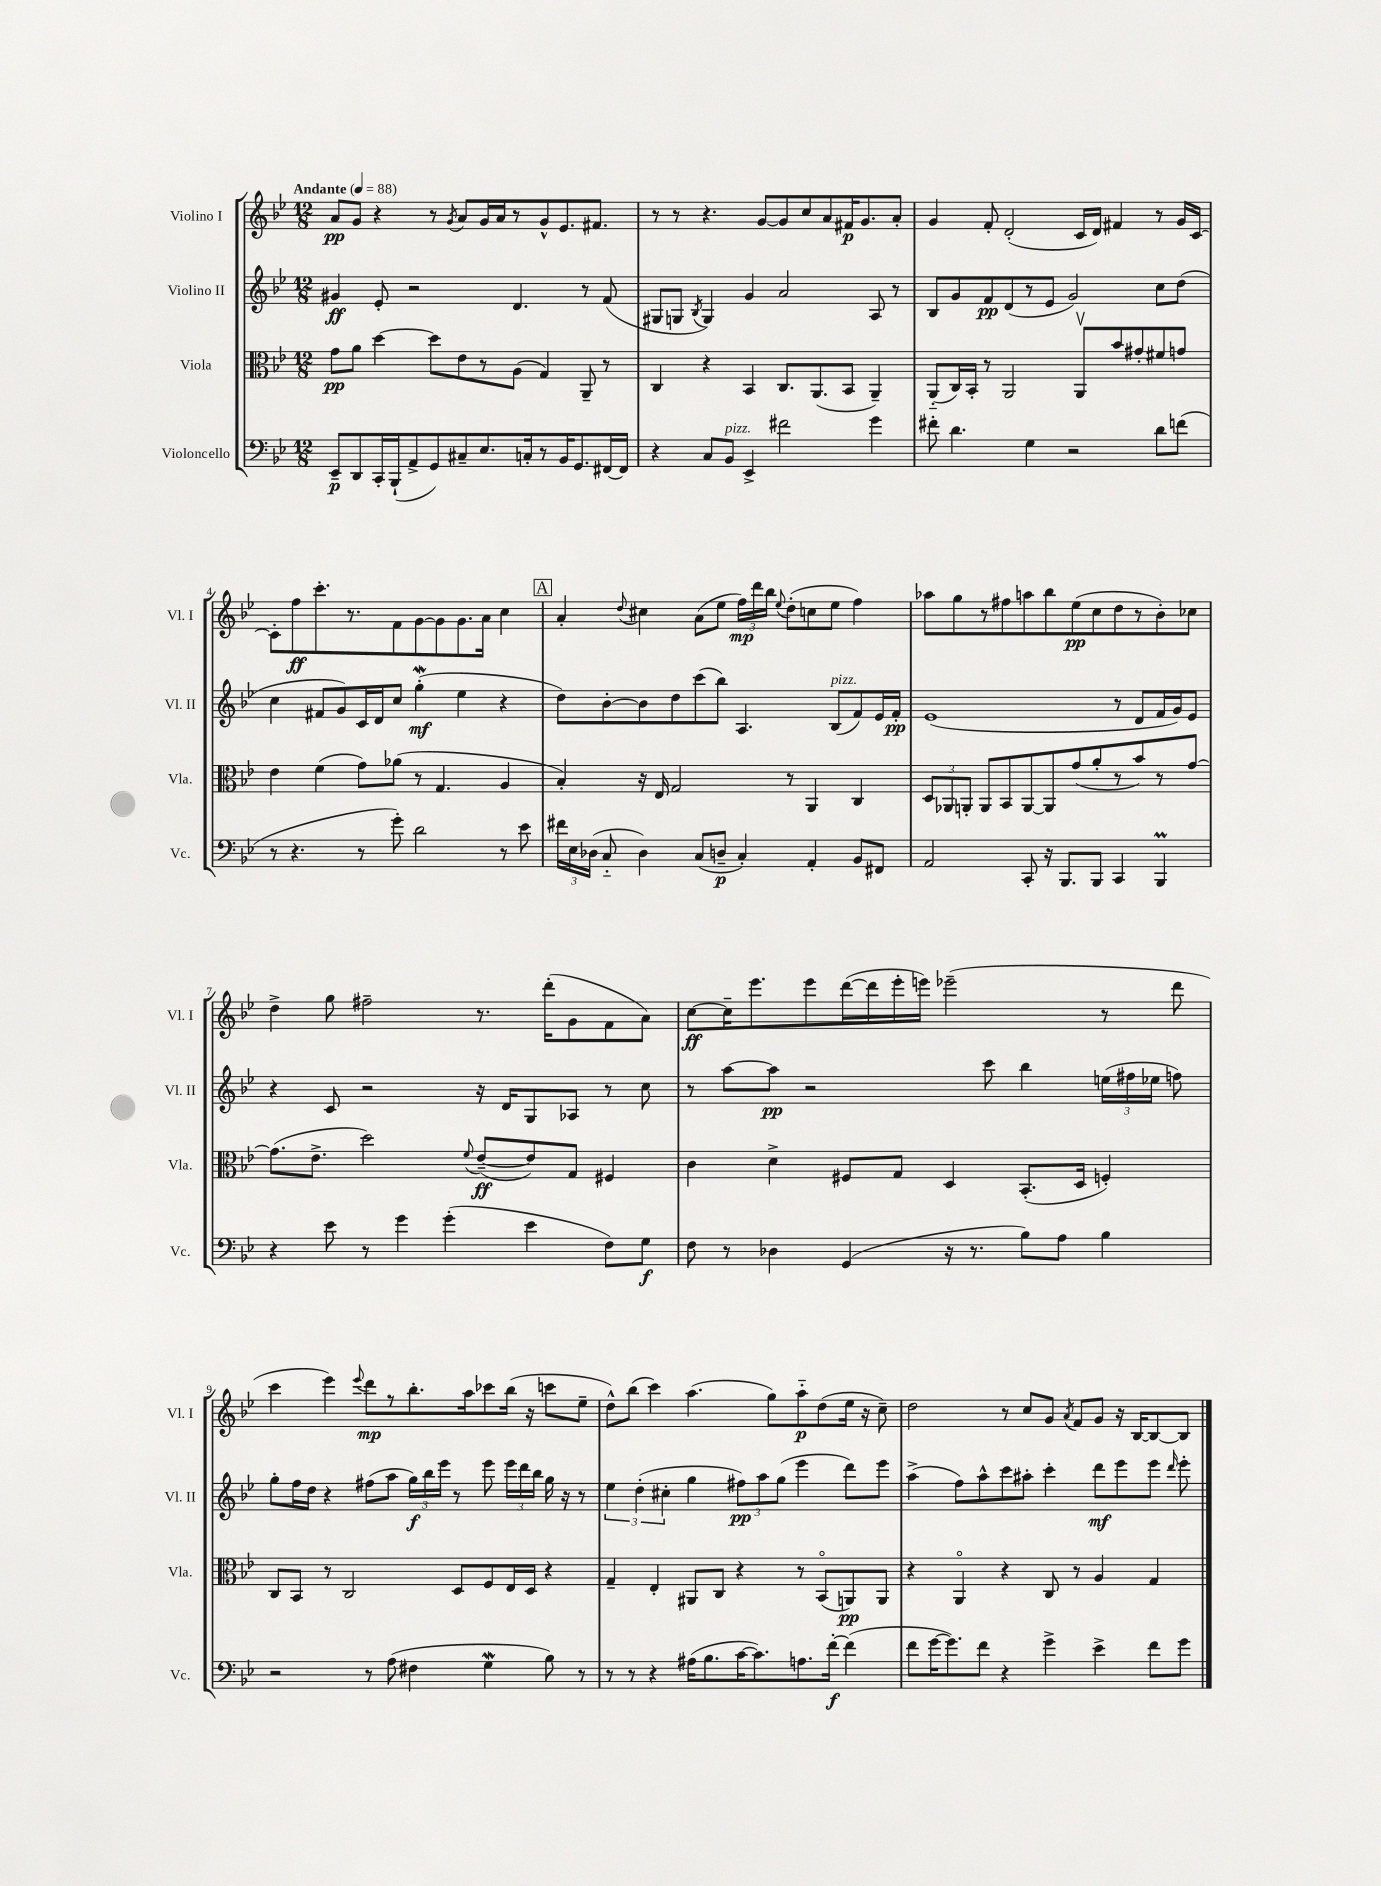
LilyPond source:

<<
\new StaffGroup <<
\new Staff = "s0" \with { instrumentName = "Violino I" shortInstrumentName = "Vl. I" } {
    \clef treble \key bes \major \numericTimeSignature \time 12/8 \tempo "Andante" 4 = 88
    \autoBeamOff a'8[\pp g'8] r4 r8 \acciaccatura { g'8 } a'8[ g'16 a'16 r8 g'8-^ ees'8. fis'8.] |
    r8 r8 r4. g'8[~ g'8 c''8 a'8 fis'16\p g'8. a'8]-. |
    g'4 f'8-. d'2-.( c'16[ d'16]) fis'4 r8 g'16[ c'16]~ |
    c'8[-. f''8\ff c'''8.-. r8. f'8 g'8~ g'8 g'8. a'16] c''4 |
    \mark \markup { \box "A" } a'4-. \appoggiatura { d''8 } cis''4 a'8[( ees''8] \tuplet 3/2 { f''16[\mp) d'''16 bes''16] } \appoggiatura { ees''8 } d''8[-.( c''8 ees''8] f''4) |
    aes''8[ g''8 r8 fis''8 a''8 bes''8 ees''8\pp( c''8 d''8 r8 bes'8-.) ces''8] |
    d''4-> g''8 fis''2-- r8. d'''16[-.( g'8 f'8 a'8]) |
    c''8[~\ff c''16-- ees'''8. ees'''8 d'''16~( d'''16 ees'''16-. e'''16]) ees'''2--( r8 d'''8 |
    c'''4 ees'''4) \appoggiatura { ees'''8 } d'''8[\mp r8 bes''8.-. a''16 ces'''8 bes''16]( r16 c'''8[ ees''8]-- |
    d''8[-^) bes''8]( c'''4) a''4.( g''8[) a''8-_\p d''8( ees''16] r16 c''8--) |
    d''2 r8 c''8[ g'8] \acciaccatura { a'8 } f'8[ g'8] r16 bes16[~ bes8~ bes8] \bar "|." |
}
\new Staff = "s1" \with { instrumentName = "Violino II" shortInstrumentName = "Vl. II" } {
    \clef treble \key bes \major \numericTimeSignature \time 12/8
    \autoBeamOff gis'4\ff ees'8-. r2 d'4. r8 f'8( |
    gis8[ g8] \acciaccatura { bes8 } g4) g'4 a'2 a8 r8 |
    bes8[ g'8 f'8\pp d'8( r8 ees'8] g'2) c''8[ d''8]( |
    c''4 fis'8[ g'8) c'16 d'16 c''8] g''4-.\mordent\mf( ees''4 r4 |
    \mark \markup { \box "A" } d''8[) bes'8~-. bes'8 d''8 c'''8( bes''8]) a4. bes8[^\markup { \italic "pizz." }( f'8) ees'16 f'16]-.\pp |
    ees'1( r8 d'8[ f'16 g'16) ees'8] |
    r4 c'8 r2 r16 d'16[ g8 aes8] r8 c''8 |
    r8 a''8[~ a''8]\pp r2 c'''8 bes''4 \tuplet 3/2 { e''16[( fis''16 ees''16] } f''8) |
    g''8[-. f''16 d''16] r4 fis''8[( a''8] \tuplet 3/2 { g''16[\f) bes''16 ees'''16] } r8 ees'''8 \tuplet 3/2 { ees'''16[ d'''16 bes''16] } g''16 r16 r8 |
    \tuplet 3/2 { ees''4 d''4-.( cis''4-. } g''4 \tuplet 3/2 { fis''8[\pp) a''8 g''8]( } ees'''4 d'''8[) ees'''8] |
    a''4->( f''8[) a''8-^ c'''8 ais''8]-. c'''4-. d'''8[\mf ees'''8 ees'''8] \grace { d'''16 } ees'''8-. \bar "|." |
}
\new Staff = "s2" \with { instrumentName = "Viola" shortInstrumentName = "Vla." } {
    \clef alto \key bes \major \numericTimeSignature \time 12/8
    \autoBeamOff g'8[\pp a'8] d''4~ d''8[ ees'8 r8 a8]( g4) a,8-- r8 |
    c4 r4 bes,4 c8.[ a,8.( bes,8] a,4--) |
    a,8[-_( c16) bes,16]-. r8 a,2 a,8[\upbow bes'8 gis'8-. fis'8 g'8] |
    ees'4 f'4( g'8[) aes'8]( r8 g4. a4 |
    \mark \markup { \box "A" } bes4-.) r16 ees16 g2 r8 a,4 c4 |
    \tuplet 3/2 { d8[ aes,8 a,8]-. } a,8[ bes,8 a,8~ a,8 g'8( a'8-. r8 bes'8) r8 g'8]~ |
    g'8.[( ees'8.]-> d''2) \appoggiatura { f'8 } ees'8[~--\ff( ees'8) g8] fis4 |
    c'4 d'4-> fis8[ g8] d4 bes,8.[-.( d16] f4-.) |
    c8[ bes,8] r8 c2 d8[ f8 ees16 d16] r4 |
    g4-- ees4-. ais,8[ c8] r4 r8 bes,8[\flageolet( a,8\pp) a,8] |
    r4 a,4\flageolet r4 c8 r8 a4 g4 \bar "|." |
}
\new Staff = "s3" \with { instrumentName = "Violoncello" shortInstrumentName = "Vc." } {
    \clef bass \key bes \major \numericTimeSignature \time 12/8
    \autoBeamOff ees,8[--\p d,8 c,16-. bes,,16-!( a,8-> g,8) cis8-- ees8. c16-. r8 bes,16 g,8. fis,16~ fis,16] |
    r4 c8[ bes,8]^\markup { \italic "pizz." } ees,4-> fis'2 g'4 |
    fis'8-. d'4. g4 r2 d'8[ f'8]( |
    r8 r4. r8 g'8-.) d'2 r8 ees'8 |
    \mark \markup { \box "A" } \tuplet 3/2 { fis'16[ ees16 des16]( } c8-_ des4) c8[( d8]--\p c4-.) a,4-. bes,8[ fis,8] |
    a,2 c,8-. r16 bes,,8.[ bes,,8] c,4 bes,,4\prall |
    r4 ees'8 r8 g'4 g'4-.( ees'4 f8[) g8]\f |
    f8 r8 des4 g,4( r16 r8. bes8[) a8] bes4 |
    r2 r8 a8( fis4 g4\mordent bes8) r8 |
    r8 r8 r4 ais16[( bes8. c'16~ c'8.) a8. f'16]~-.\f f'4( |
    f'8[ g'16~ g'8.) f'8] r4 g'4-> ees'4-> f'8[ g'8] \bar "|." |
}
>>
>>
